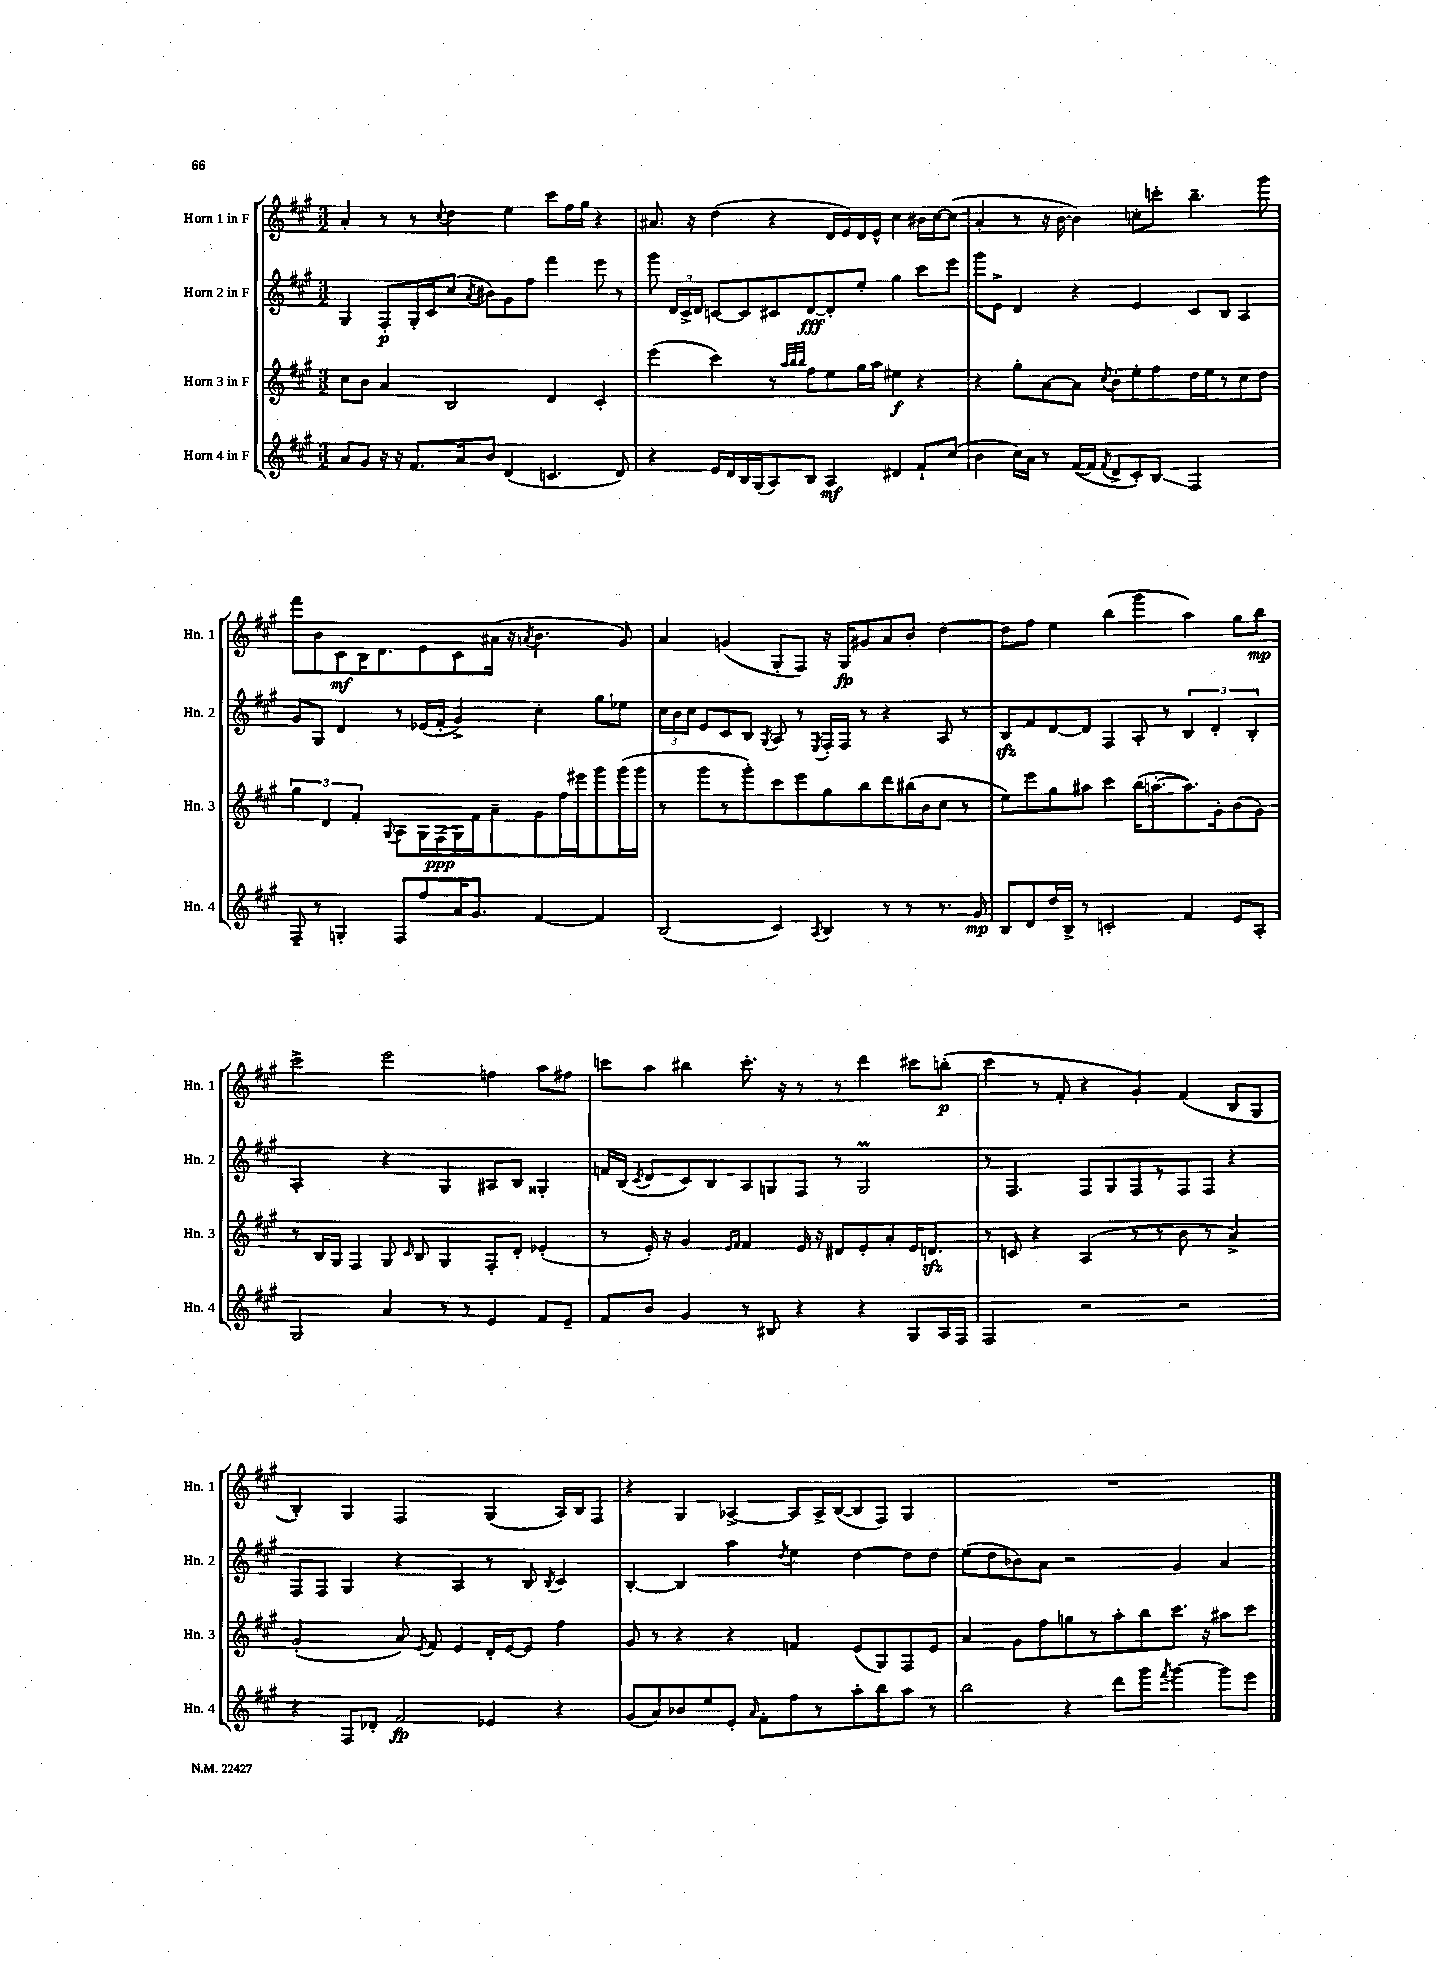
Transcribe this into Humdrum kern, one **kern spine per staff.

**kern	**kern	**kern	**kern
*staff4	*staff3	*staff2	*staff1
*clefG2	*clefG2	*clefG2	*clefG2
*k[f#c#g#]	*k[f#c#g#]	*k[f#c#g#]	*k[f#c#g#]
*M3/2	*M3/2	*M3/2	*M3/2
8a	8cc#	4G#	4a'
8g#	8b	.	.
16r	4a	8F#'	8r
16r	.	.	.
8.f#	.	16G#'	8r
.	.	16c#	.
.	.	.	8qqcc#
.	2B	(8cc#	4dd
16a	.	.	.
.	.	8qa	.
8b	.	8b#)	.
(4d	.	8g#	4ee
.	.	8ff#	.
4.c	4d	4fff#	8ccc#
.	.	.	16ff#
.	.	.	16gg#
.	4c#'	8eee	4r
8d)	.	8r	.
=	=	=	=
4r	(4eee	8ggg#	8.a#
.	.	24d	.
.	.	24c#^	.
.	.	.	16r
.	.	24d	.
16e	4ccc#)	[8c	(4dd
16d	.	.	.
16B	.	8c]	.
(16G#	.	.	.
8A)	8r	8c#	4r
.	32qqaa	.	.
.	32qqbb	.	.
.	32qqbb	.	.
8B	8ff#	[8d	.
4A	8ee	8d']	16d
.	.	.	16e)
.	16gg#	8ee'	16d
.	16aa	.	16e^^
4d#	4ee#	4gg#	4cc#
8f#`	4r	8ccc#	16b#
.	.	.	[16cc#
(8cc#	.	8eee	(8cc#]
=	=	=	=
4b	4r	8ggg#	4a'
.	.	8e^	.
16cc#)	8gg#'	4d	8r
16a	.	.	.
8r	[8a	.	16r
.	.	.	[16b
([16f#	8a]	4r	4b])
16f#]	.	.	.
8qf#	8qcc#	.	.
8d^	8b'	.	.
8c#')	8ee'	4e	8cc'
8B	8ff#	.	8ccc'
2F#	16dd	8c#	4.bb~
.	16ee	.	.
.	8r	8B	.
.	8cc#	4A	.
.	8dd	.	8ggg#
=	=	=	=
8F#~	6gg#	8g#	8fff#
8r	.	8G#	8b
.	6d	.	.
4G'	.	4d	8c#
.	6f#'	.	.
.	.	.	16B
.	.	.	8.d
.	8qqG#	.	.
8F#	8A	8r	.
8ff#	16G#	(16e-	8e
.	(16F#	16f#'	.
16a	16G#)	4g#^)	8c#
8.g#	16f#	.	.
.	8a~	.	(16a#
.	.	.	16r
.	.	.	8qa
[4f#	8g#	4cc#'	4.b
.	16ff#	.	.
.	16eee#	.	.
4f#]	8ggg#	8gg#	.
.	(16ggg#	8ee-	8g#)
.	16ggg#	.	.
=	=	=	=
(2B	8r	24cc#	4a
.	.	24b	.
.	.	24cc#	.
.	8ggg#	8e	.
.	8r	8c#	(4g
.	8ggg#')	8B	.
.	.	8qG#	.
4c#)	8ccc#	8A	8G#'
.	8eee	8r	8F#)
8qA	.	8qE	.
4B	8gg#	16F#'	16r
.	.	16F#	16G#
.	8bb	8r	8g#
8r	8ddd	4r	8a
8r	(16bb#	.	8b'
.	16b	.	.
8.r	8cc#	8A	[4dd
.	8r	8r	.
16g#	.	.	.
=	=	=	=
8B	8ee)	8B	8dd]
8d	8eee	8f#	8ff#
16dd	8gg#	[8d	4ee
16B^	.	.	.
8r	8aa#	8d]	.
2c'	4ccc#	4F#	(4bb
.	(16bb	8A'	4ggg#
.	[8.aa'	.	.
.	.	8r	.
4f#	8.aa])	6B	4aa)
.	.	6d'	.
.	16g#'	.	.
8e	(8b	.	8gg#
.	.	6B'	.
8A'	8g#)	.	8bb
=	=	=	=
2G#	8r	2A'	2ccc#^
.	16B	.	.
.	16G#	.	.
.	4F#	.	.
4a	8G#	4r	2eee
.	16qqc#	.	.
.	8B	.	.
8r	4G#	4G#	.
8r	.	.	.
4e	8F#'	8A#	4ff
.	8d'	8B	.
8f#	(4e-'	4G##'	8aa
8e~	.	.	8ff#
=	=	=	=
8f#	8r	16f	8ccc
.	.	(16B	.
.	.	8qc#	.
8b	16e')	8d	8aa
.	16r	.	.
4g#	4g#	8c#)	4bb#
.	.	8B	.
.	16qqe	.	.
.	16qqf#	.	.
8r	4f#	8A	8.ccc'
8B#	.	8G	.
.	.	.	16r
4r	16e	8F#	8r
.	16r	.	.
.	8d#	8r	8r
4r	8e'	2G	4ddd
.	8a'	.	.
8G#	16e	.	8ccc#
.	8.d	.	.
16A	.	.	(8bb'
16F#	.	.	.
=	=	=	=
2F#	8r	8r	4ccc#
.	8c	4.F#	.
.	4r	.	8r
.	.	.	8f#'
2r	(4A	8F#	4r
.	.	8G#	.
.	8r	8F#	4g#')
.	8r	8r	.
2r	8b	8F#	(4f#
.	8r	8F#	.
.	4a^)	4r	8B
.	.	.	8G#
=	=	=	=
4r	(2g#'	8F#	4B')
.	.	8F#	.
8F#	.	4G#	4G#
8d-'	.	.	.
2f#	8a)	4r	2F#
.	8qe	.	.
.	8f#	.	.
.	4e	4A	.
4e-	16d'	8r	(4G#
.	[16e	.	.
.	8e]	8B	.
.	.	8qB	.
4r	4ff#	4c#	16A)
.	.	.	16B
.	.	.	8F#
=	=	=	=
(8g#	8g#	[4B'	4r
8a)	8r	.	.
8b-	4r	4B]	4G#
8ee	.	.	.
8e'	4r	4aa	[4A-^
16qqa	.	.	.
8f#'	.	.	.
.	.	8qdd	.
8ff#	4f	4ee	8A-]
8r	.	.	16A-^
.	.	.	([16B
8aa'	(8e	[4dd	8B]
8bb	8G#)	.	8F#)
8aa	8F#	8dd]	4G#
8r	8e	8dd	.
=	=	=	=
2bb	4a	(8ee	1.r
.	.	8dd	.
.	8g#	8b-)	.
.	8ff#	8a	.
4r	8gg	2r	.
.	8r	.	.
8ddd	8aa'	.	.
8ggg#	8bb	.	.
8qfff#	.	.	.
[4ggg#	8.ccc#	4g#	.
.	16r	.	.
8ggg#]	8aa#	4a	.
8eee	8ccc#	.	.
==	==	==	==
*-	*-	*-	*-
